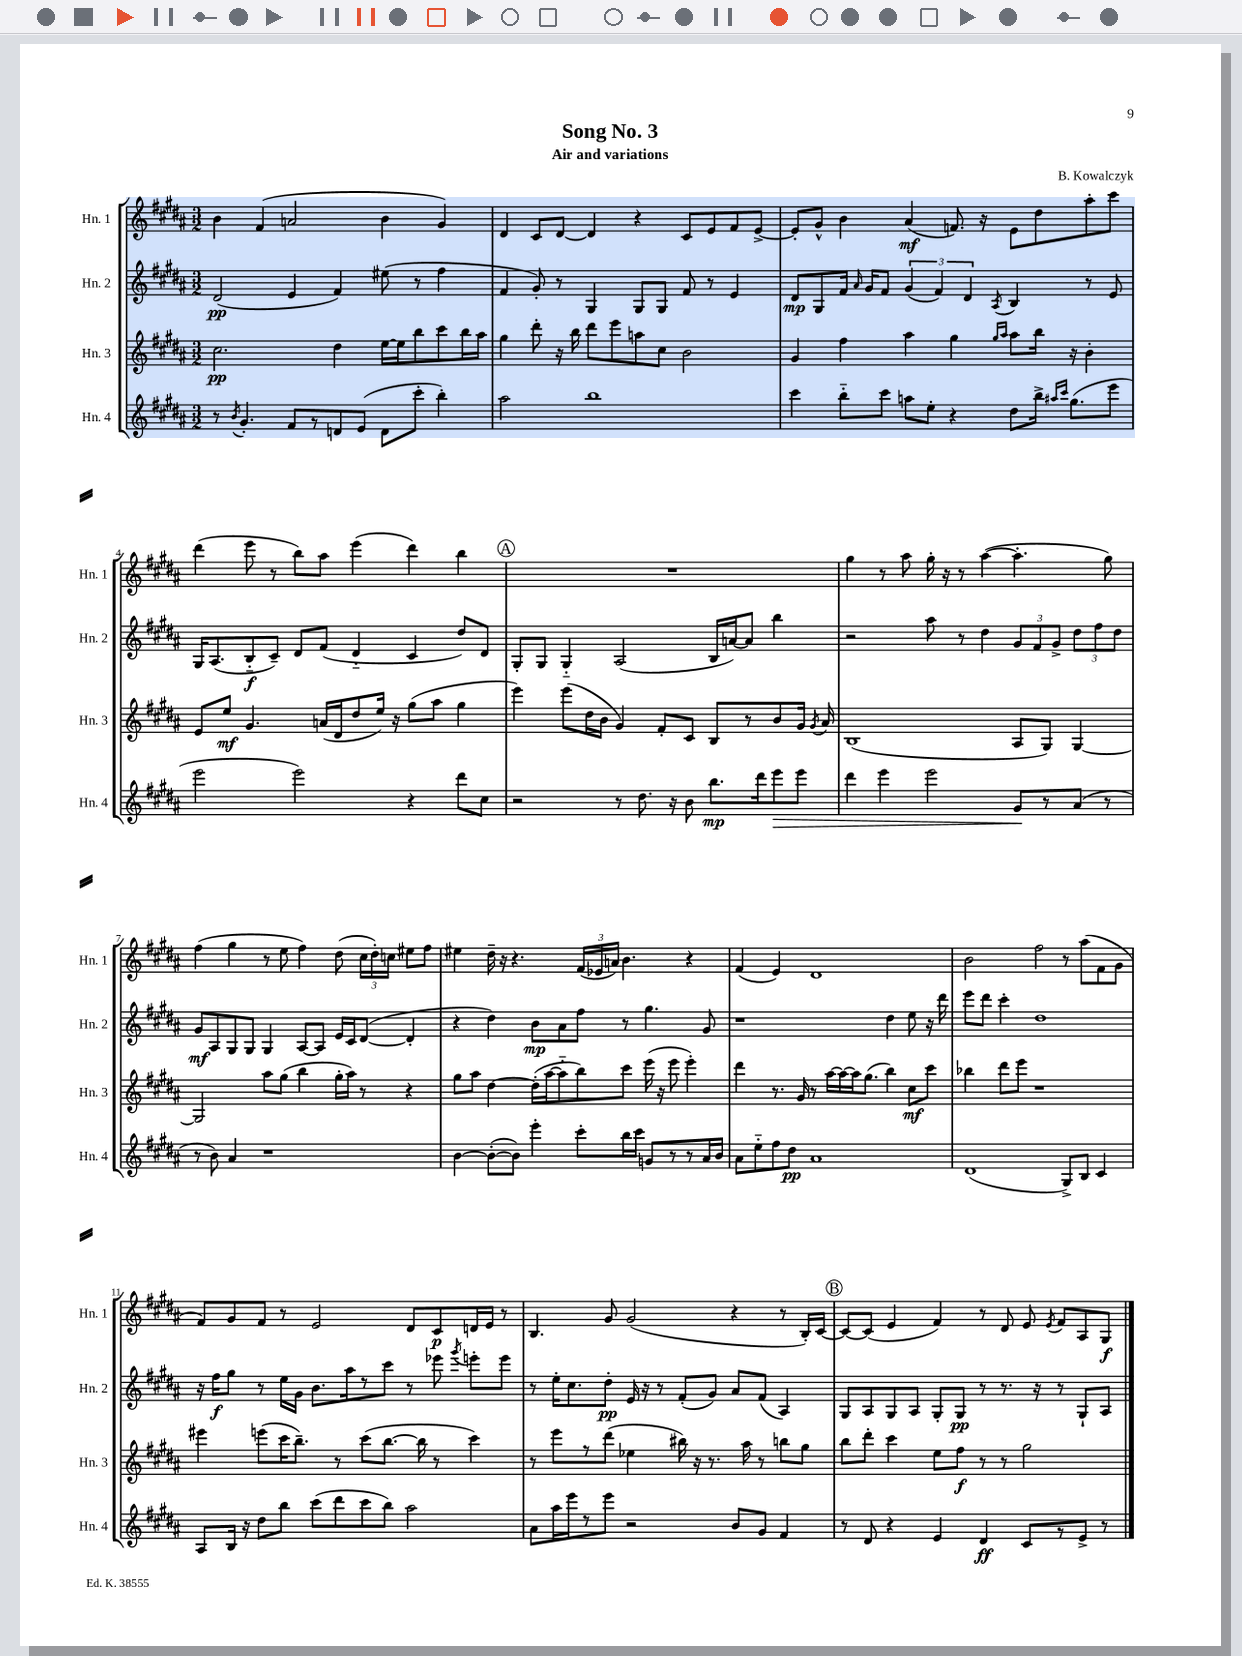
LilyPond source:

\header { title = "Song No. 3" composer = "B. Kowalczyk" subtitle = "Air and variations" }
<<
\new StaffGroup <<
\new Staff = "s0" \with { instrumentName = "Hn. 1" shortInstrumentName = "Hn. 1" } {
    \clef treble \key b \major \numericTimeSignature \time 3/2
    \autoBeamOff b'4 fis'4( a'2 b'4 gis'4) |
    dis'4 cis'8[ dis'8]~ dis'4 r4 cis'8[ e'8 fis'8 e'8]~-> |
    e'8[-. gis'8]-^ b'4 ais'4\mf( f'8.) r16 e'8[ dis''8 ais''8-. cis'''8] |
    dis'''4( e'''8 r8 b''8[) ais''8] e'''4( dis'''4) b''4 |
    \mark \markup { \circle "A" } R1. |
    gis''4 r8 ais''8 gis''16-. r16 r8 ais''4~( ais''4.-. gis''8) |
    fis''4( gis''4 r8 e''8 fis''4) dis''8( \tuplet 3/2 { cis''16[ dis''16-.) c''16] } eis''8[ fis''8] |
    eis''4 dis''16-- r16 r4. \tuplet 3/2 { fis'16[( ees'16 a'16]) } b'4. r4 |
    fis'4( e'4) dis'1 |
    b'2 fis''2 r8 ais''8[( fis'8 gis'8] |
    fis'8[) gis'8 fis'8] r8 e'2 dis'8[ cis'8\p d'16 e'16] r8 |
    b4. gis'8 gis'2( r4 r8 b16[-.) cis'16]~ |
    \mark \markup { \circle "B" } cis'8[~ cis'8]( e'4 fis'4) r8 dis'8 e'8 \acciaccatura { e'8 } fis'8[ ais8 gis8]\f \bar "|." |
}
\new Staff = "s1" \with { instrumentName = "Hn. 2" shortInstrumentName = "Hn. 2" } {
    \clef treble \key b \major \numericTimeSignature \time 3/2
    \autoBeamOff dis'2\pp( e'4 fis'4) eis''8( r8 fis''4 |
    fis'4 gis'8-.) r8 gis4 gis8[ gis8] fis'8 r8 e'4 |
    dis'8[\mp gis8 fis'16] \grace { ais'16 } gis'16[ fis'8] \tuplet 3/2 { gis'4( fis'4) dis'4 } \acciaccatura { ais8 } b4 r8 e'8 |
    gis16[ ais8.( b8-_\f cis'8]--) dis'8[ fis'8]( dis'4-_ cis'4 dis''8[) dis'8] |
    \mark \markup { \circle "A" } gis8[-. gis8] gis4-_ ais2( b16[ a'16~) a'8] b''4 |
    r2 ais''8 r8 dis''4 \tuplet 3/2 { gis'8[ fis'8 gis'8]-> } \tuplet 3/2 { dis''8[ fis''8 dis''8] } |
    gis'8[\mf ais8 gis8 gis8] gis4 ais8[~ ais8] e'16[ cis'16 dis'8]~( dis'4-. |
    r4 dis''4) b'8[\mp ais'8 fis''8] r8 gis''4. gis'8 |
    r1 dis''4 e''8 r16 dis'''16 |
    e'''8[ dis'''8] cis'''4-. dis''1 |
    r16 fis''16[\f gis''8] r8 e''16[ gis'16] b'8.[ ais''16 r8 cis'''8] r8 ees'''8 \acciaccatura { gis'''8 } e'''8[-. e'''8] |
    r8 e''16[-. cis''8. dis''8]-.\pp e'16 r16 r8 fis'8[-.( gis'8]) ais'8[ fis'8]( ais4) |
    \mark \markup { \circle "B" } gis8[ ais8 gis8 ais8] gis8[-. gis8]\pp r8 r8. r16 r8 gis8[-! ais8] \bar "|." |
}
\new Staff = "s2" \with { instrumentName = "Hn. 3" shortInstrumentName = "Hn. 3" } {
    \clef treble \key b \major \numericTimeSignature \time 3/2
    \autoBeamOff cis''2.\pp dis''4 e''16[~ e''16 b''8 cis'''8 b''16 ais''16] |
    gis''4 dis'''8-. r16 b''16 dis'''8[ e'''8 a''8 cis''8] b'2 |
    gis'4 fis''4 ais''4 gis''4 \grace { gis''16[ ais''16] } ais''8[ b''16] r16 b'4-. |
    e'8[ e''8]\mf gis'4. a'16[( dis'16 dis''8 e''16]) r16 gis''8[( ais''8] gis''4 |
    \mark \markup { \circle "A" } e'''4) e'''8[( dis''16 b'16] gis'4) fis'8[-. cis'8] b8[ r8 b'8 gis'16] \acciaccatura { gis'8 } ais'16 |
    b1( ais8[ gis8]) gis4~ |
    gis2 ais''8[ gis''8]( b''4 gis''16[-. ais''16]) r8 r4 |
    gis''8[ ais''8] dis''4~ dis''16[-.( ais''16~ ais''8-_ b''8) cis'''8] e'''16( r16 e'''8 e'''4-.) |
    dis'''4 r8. gis'16 r8 ais''16[~ ais''16~ ais''16 gis''8.]( b''4) cis''8[\mf cis'''8] |
    bes''4 dis'''8[ e'''8] r1 |
    eis'''4 e'''8[( cis'''16 b''8.]--) r8 cis'''8[( b''8.]~ b''16 r8 cis'''4) |
    r8 e'''8[ r8 dis'''8]( ees''4 bis''16) r16 r8. ais''16 r8 b''8[ gis''8] |
    \mark \markup { \circle "B" } b''8[ dis'''8]-. cis'''4 e''8[ fis''8]\f r8 r8 gis''2 \bar "|." |
}
\new Staff = "s3" \with { instrumentName = "Hn. 4" shortInstrumentName = "Hn. 4" } {
    \clef treble \key b \major \numericTimeSignature \time 3/2
    \autoBeamOff r8 \acciaccatura { b'8 } gis'4.-. fis'8[ r8 d'8 e'8]( d'8[ cis'''8]-. b''4-.) |
    ais''2 b''1 |
    cis'''4 b''8[-_ cis'''8] a''8[ e''8]-. r4 dis''8[ b''16]-> \grace { ais''16[ cis'''16] } gis''8.[( e'''8] |
    e'''2 e'''2) r4 dis'''8[ cis''8] |
    \mark \markup { \circle "A" } r2 r8 dis''8. r16 b'8 b''8.[\mp dis'''16 e'''8\> e'''8] |
    dis'''4 e'''4 e'''2 gis'8[\! r8 ais'8]( r8 |
    r8 b'8) ais'4 r1 |
    b'4~ b'8[~-.( b'8]) e'''4-. cis'''8[-. b''16 cis'''16] g'8[ r8 r8 ais'16 b'16] |
    ais'8[ e''8-_ fis''8 dis''8]\pp ais'1 |
    dis'1( gis8[->) b8] cis'4 |
    ais8[ b16] r16 dis''8[ b''8] cis'''8[( dis'''8 cis'''8 b''8]) ais''2 |
    ais'8[ ais''16 e'''16 r8 e'''8] r2 b'8[ gis'8] fis'4 |
    \mark \markup { \circle "B" } r8 dis'8 r4 e'4 dis'4\ff cis'8[ r8 e'8]-> r8 \bar "|." |
}
>>
>>
